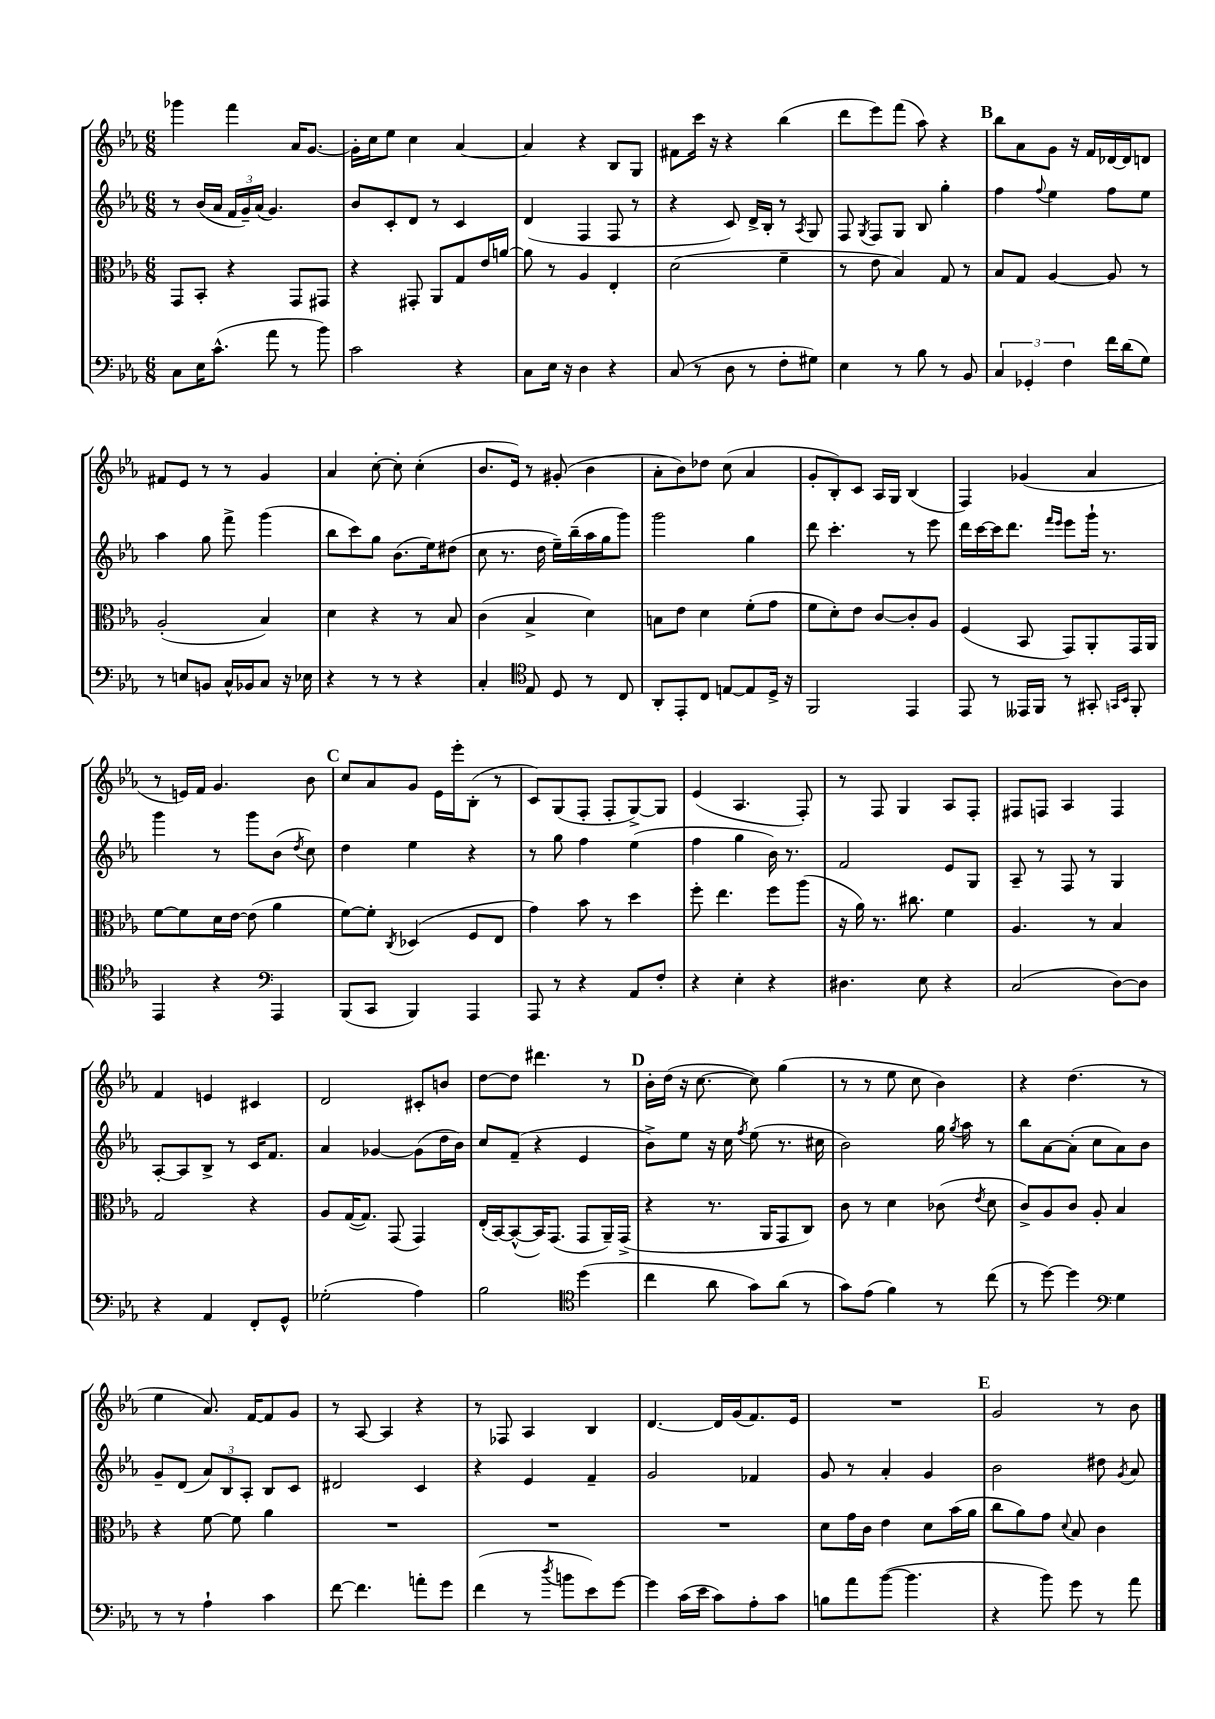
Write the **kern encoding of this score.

**kern	**kern	**kern	**kern
*staff4	*staff3	*staff2	*staff1
*clefF4	*clefC3	*clefG2	*clefG2
*k[b-e-a-]	*k[b-e-a-]	*k[b-e-a-]	*k[b-e-a-]
*M6/8	*M6/8	*M6/8	*M6/8
8C	8GG	8r	4ggg-
16E-	8BB-'	(16b-	.
(8.c^^	.	16a-	.
.	4r	24f	4fff
.	.	24g~)	.
.	.	(24a-	.
8a-	.	4.g)	.
8r	8GG	.	16a-
.	.	.	[8.g
8b-)	8GG#	.	.
=	=	=	=
2c	4r	8b-	16g']
.	.	.	16cc
.	.	8c'	8ee-
.	8GG#'	8d	4cc
.	8AA-	8r	.
4r	8G	4c	[4a-
.	16e-	.	.
.	[16a	.	.
=	=	=	=
8C	8a]	(4d	4a-]
16E-	8r	.	.
16r	.	.	.
4D	4A-	4F	4r
4r	4E-'	8F	8B-
.	.	8r	8G
=	=	=	=
(8C	(2d	4r	8f#
8r	.	.	16ccc
.	.	.	16r
8D	.	8c)	4r
8r	.	16d^	.
.	.	16B-'	.
8F'	4f~	8r	(4bb-
.	.	8qA-	.
8G#)	.	8G	.
=	=	=	=
4E-	8r	8F	8ddd
.	.	8qG	.
.	8e-	8F	8eee-)
8r	4B-)	8G	(8fff
8B-	.	8B-	8aa-)
8r	8G	4gg'	4r
8BB-	8r	.	.
=	=	=	=
6C	8B-	4ff	8bb-
.	8G	.	8a-
6GG-'	.	.	.
.	.	8qqff	.
.	[4A-	4ee-	8g
6F	.	.	.
.	.	.	16r
.	.	.	16f
16f	8A-]	8ff	[16d-
(16d	.	.	16d-]
8G)	8r	8ee-	8d
=	=	=	=
8r	(2A-'	4aa-	8f#
8E	.	.	8e-
8BB	.	8gg	8r
16C^^	.	8fff^	8r
16BB-	.	.	.
8C	4B-)	(4ggg	4g
16r	.	.	.
16E-	.	.	.
=	=	=	=
4r	4d	8bb-	4a-
.	.	8ccc)	.
8r	4r	8gg	[8cc'
8r	.	(8.b-	8cc']
4r	8r	.	(4cc'
.	.	16ee-)	.
.	8B-	(8dd#	.
=	=	=	=
4C'	(4c	8cc	8.b-
.	.	8.r	.
.	.	.	16e-)
*clefC4	*	*	*
8E-	4B-^	.	8r
.	.	16dd	.
8D	.	16ee-~)	(8g#'
.	.	(16bb-~	.
8r	4d)	16aa-	4b-
.	.	16gg	.
8C	.	8ggg)	.
=	=	=	=
8AA-'	8B	2ggg	8a-'
8EE-'	8e-	.	8b-)
8C	4d	.	8dd-
[8E	.	.	(8cc
8E]	(8f'	4gg	4a-
16D^	8g	.	.
16r	.	.	.
=	=	=	=
2FF	8f	8ddd	8g'
.	8d')	4.ccc'	8B-')
.	8e-	.	8c
.	[8c	.	16A-
.	.	.	16G
4EE-	8c']	8r	(4B-
.	8A-	8eee-	.
=	=	=	=
8EE-	(4F	16ddd	4F)
.	.	[16ccc	.
8r	.	16ccc]	.
.	.	8.ddd	.
16EE--	8BB-	.	(4g-
16FF	.	.	.
.	.	16qqfff	.
.	.	16qqeee-	.
8r	8GG)	8eee-	.
8GG#'	8AA-'	16ggg`	4a-
.	.	8.r	.
16qqGG	.	.	.
16qqBB-	.	.	.
8FF'	16GG	.	.
.	16AA-	.	.
=	=	=	=
4EE-	[8f	4ggg	8r
.	8f]	.	16e)
.	.	.	16f
4r	16d	8r	4.g
.	[16e-	.	.
.	(8e-]	8ggg	.
*clefF4	*	*	*
4AAA-	4a-	(8b-	.
.	.	8qdd	.
.	.	8cc)	8b-
=	=	=	=
(8BBB-	[8f)	4dd	8cc
8CC	8f']	.	8a-
.	8qC	.	.
4BBB-)	(4D-	4ee-	8g
.	.	.	16e-
.	.	.	16eee-'
4AAA-	8F	4r	(8B-'
.	8E-	.	8r
=	=	=	=
8AAA-	4g)	8r	8c)
8r	.	8gg	(8G
4r	8b-	4ff	8F'
.	8r	.	8F'
8AA-	4dd	(4ee-	[8G^)
8F'	.	.	8G]
=	=	=	=
4r	8ff'	4ff	(4e-
.	4.ee-	.	.
4E-'	.	4gg	4.A-
4r	8ff	16b-)	.
.	.	8.r	.
.	(8aa-	.	8F')
=	=	=	=
4.D#	16r	2f	8r
.	16a-)	.	.
.	8.r	.	8F
.	.	.	4G
.	8.cc#	.	.
8E-	.	.	.
4r	4f	8e-	8A-
.	.	8G	8F'
=	=	=	=
(2C	4.A-	8A-~	8F#
.	.	8r	8F
.	.	8F	4A-
.	8r	8r	.
[8D)	4B-	4G	4F
8D]	.	.	.
=	=	=	=
4r	2G	[8A-'	4f
.	.	8A-]	.
4AA-	.	8B-^	4e
.	.	8r	.
8FF'	4r	16c	4c#
.	.	8.f	.
8GG^^	.	.	.
=	=	=	=
(2G-'	8A-	4a-	2d
.	([16G	.	.
.	8.G])	.	.
.	.	[4g-	.
.	(8GG	.	.
4A-)	4GG)	(8g-]	8c#'
.	.	16dd	8b
.	.	16b-)	.
=	=	=	=
2B-	(16E-'	8cc	[8dd
.	[16BB-)	.	.
.	(8BB-^^_	(8f~	8dd]
.	16BB-])	4r	4.ddd#
.	(8.GG	.	.
*clefC4	*	*	*
(4dd	8GG	4e-	.
.	16AA-~)	.	8r
.	(16GG^	.	.
=	=	=	=
4cc	4r	8b-^)	16b-'
.	.	.	(16dd
.	.	8ee-	16r
.	.	.	[8.cc
8a-	8.r	16r	.
.	.	16cc	.
.	.	8qff	.
8g)	.	(8ee-	8cc])
.	16AA-	.	.
(8a-	8GG	8.r	(4gg
8r	8C)	.	.
.	.	16cc#	.
=	=	=	=
8g)	8c	2b-)	8r
(8e-	8r	.	8r
4f)	4d	.	8ee-
.	.	.	8cc
8r	(8c-	16gg	4b-)
.	.	8qgg	.
.	.	16aa-	.
.	8qe-	.	.
(8cc	8d	8r	.
=	=	=	=
8r	8c^)	8bb-	4r
[8dd)	8A-	[8a-	.
4dd]	8c	(8a-']	(4.dd
.	8A-'	8cc	.
*clefF4	*	*	*
4G	4B-	8a-)	.
.	.	8b-	8r
=	=	=	=
8r	4r	8g~	4ee-
8r	.	(8d	.
4A-`	[8f	12a-)	8.a-)
.	.	12B-	.
.	8f]	.	.
.	.	12A-'	.
.	.	.	[16f
4c	4a-	8B-	8f]
.	.	8c	8g
=	=	=	=
[8f	2.r	2d#	8r
4.f]	.	.	[8A-
.	.	.	4A-]
8a'	.	4c	4r
8g	.	.	.
=	=	=	=
(4f	2.r	4r	8r
.	.	.	8F-
8r	.	4e-	4A-
8qdd	.	.	.
8b	.	.	.
8e-)	.	4f~	4B-
[8g	.	.	.
=	=	=	=
4g]	2.r	2g	[4.d
(16c	.	.	.
16e-	.	.	.
8c)	.	.	16d]
.	.	.	(16g
8A-'	.	4f-	8.f)
8c	.	.	.
.	.	.	16e-
=	=	=	=
8B	8d	8g	2.r
8a-	16g	8r	.
.	16c	.	.
([8b-	4e-	4a-'	.
4.b-]	.	.	.
.	8d	4g	.
.	(16b-	.	.
.	16a-	.	.
=	=	=	=
4r	8cc	2b-	2g
.	8a-)	.	.
8b-)	8g	.	.
.	8qqd	.	.
8g	8B-	.	.
8r	4c	8dd#	8r
.	.	8qg	.
8a-	.	8a-	8b-
==	==	==	==
*-	*-	*-	*-
